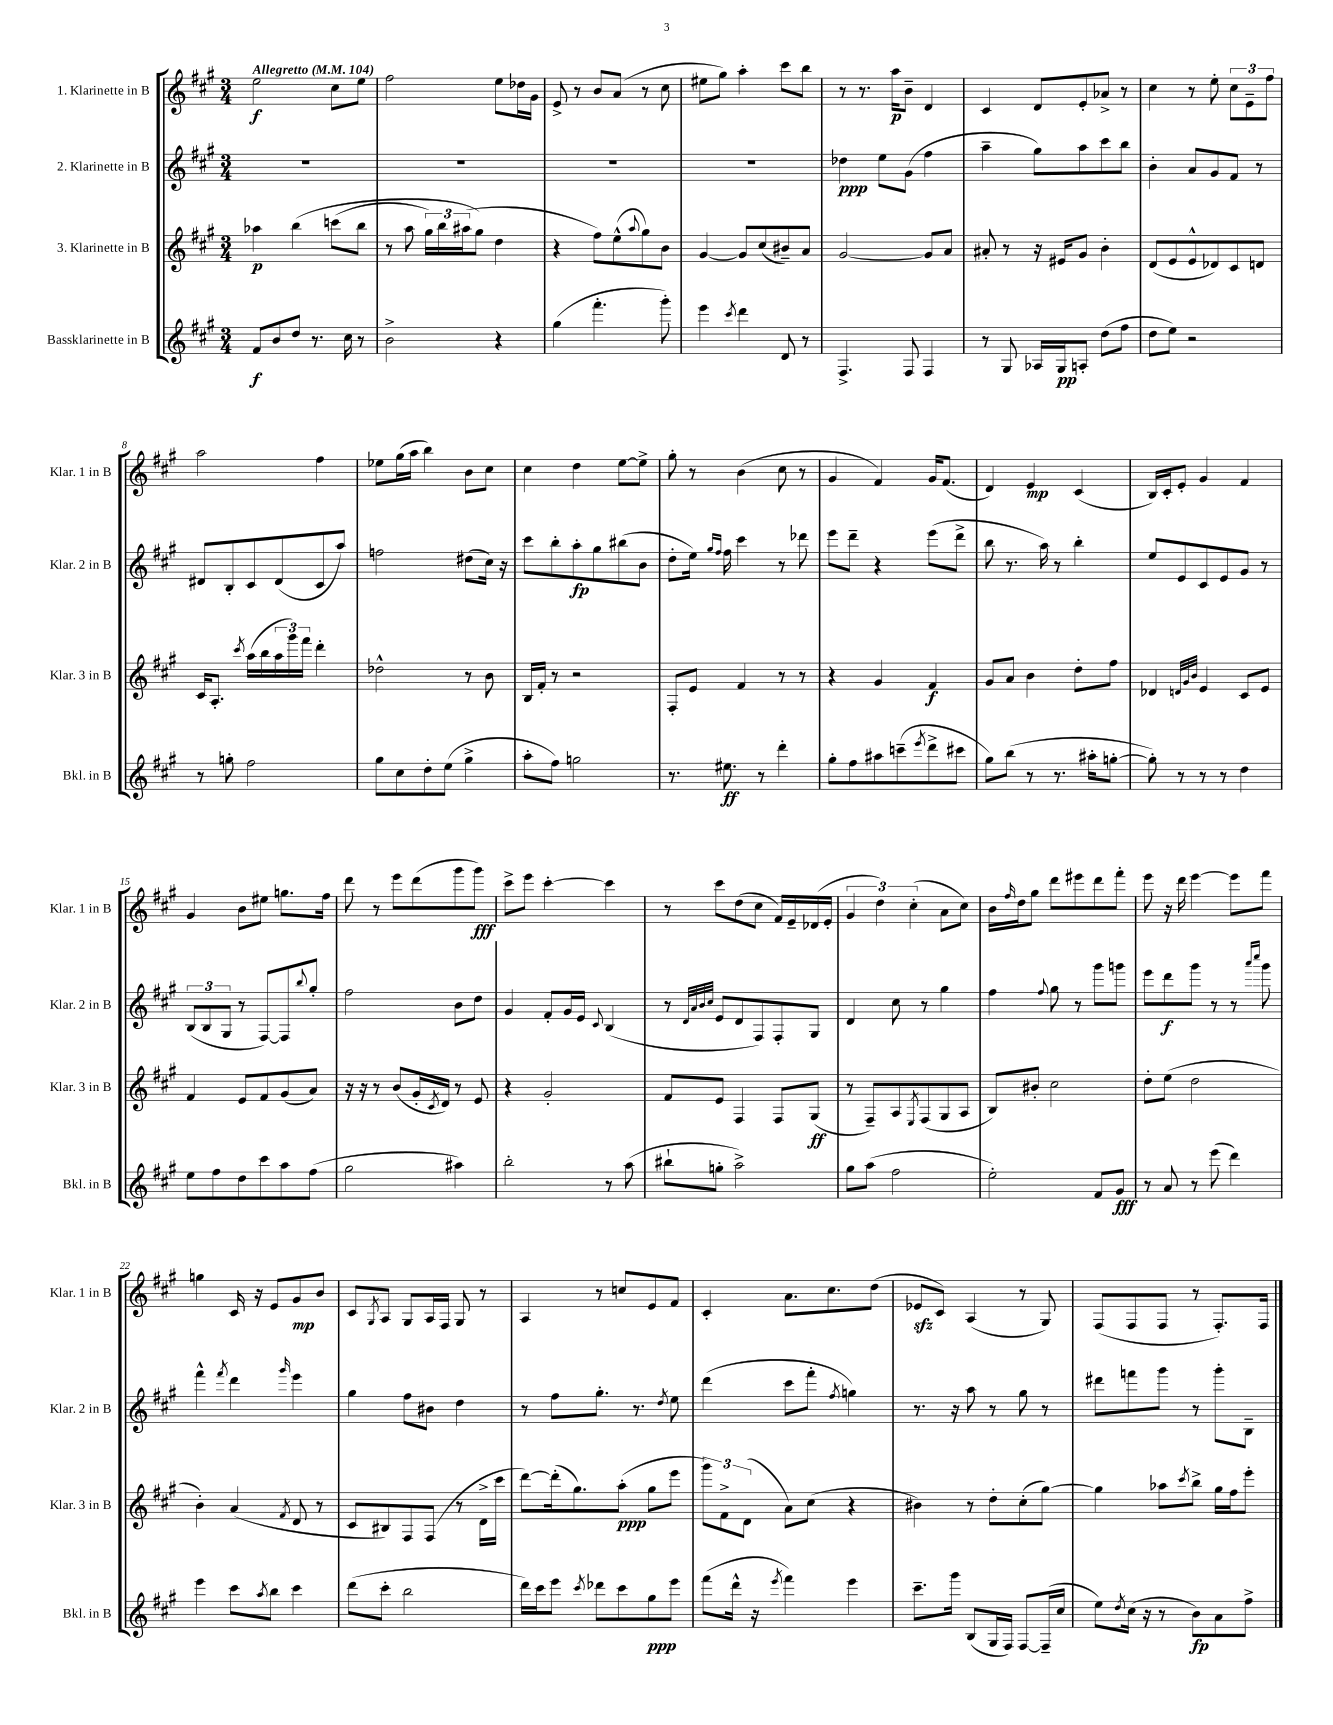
<<
\new StaffGroup <<
\new Staff = "s0" \with { instrumentName = "1. Klarinette in B" shortInstrumentName = "Klar. 1 in B" } {
    \clef treble \key a \major \numericTimeSignature \time 3/4 \tempo "Allegretto" 4 = 104
    e''2\f cis''8 e''8 |
    fis''2 e''8 des''16 gis'16 |
    e'8-> r8 b'8 a'8( r8 cis''8 |
    eis''8 gis''8) a''4-. cis'''8 b''8 |
    r8 r8. a''16\p b'8-- d'4 |
    cis'4 d'8 e'8-. aes'8-> r8 |
    cis''4 r8 e''8-. \tuplet 3/2 { cis''8 e'8-- fis''8 } |
    a''2 fis''4 |
    ees''8 gis''16( a''16 b''4) b'8 cis''8 |
    cis''4 d''4 e''8~ e''8-> |
    gis''8-. r8 b'4( cis''8 r8 |
    gis'4 fis'4) gis'16 fis'8.( |
    d'4) e'4\mp cis'4( |
    b16) cis'16-. e'8-. gis'4 fis'4 |
    gis'4 b'8 eis''8 g''8. fis''16 |
    d'''8 r8 e'''8 d'''8( gis'''8 gis'''8\fff) |
    cis'''8-> e'''8 cis'''4~-. cis'''4 |
    r8 cis'''8 d''8( cis''8 fis'16) e'16-- des'16( e'16-. |
    \tuplet 3/2 { gis'4 d''4) cis''4-.( } a'8 cis''8) |
    b'16 \grace { fis''16 } d''16 gis''8 d'''8 eis'''8 d'''8 fis'''8-. |
    e'''8 r16 d'''16 e'''4~ e'''8 fis'''8 |
    g''4 cis'16 r16 e'8 gis'8\mp b'8 |
    cis'8 \acciaccatura { gis8 } a8 gis8 a16 fis16 gis8 r8 |
    a4 r8 c''8 e'8 fis'8 |
    cis'4-. a'8. cis''8. d''8( |
    ees'8\sfz cis'8) a4( r8 gis8) |
    fis8( fis8 fis8 r8 fis8.-.) fis16 \bar "|." |
}
\new Staff = "s1" \with { instrumentName = "2. Klarinette in B" shortInstrumentName = "Klar. 2 in B" } {
    \clef treble \key a \major \numericTimeSignature \time 3/4
    R2. |
    R2. |
    R2. |
    R2. |
    des''4\ppp e''8 gis'8( fis''4 |
    a''4-- gis''8) a''8 cis'''8 b''8 |
    b'4-. a'8 gis'8 fis'8 r8 |
    dis'8 b8-. cis'8 dis'8( cis'8 a''8) |
    f''2 dis''8( cis''16) r16 |
    cis'''8 b''8-. a''8-.\fp gis''8 bis''8( b'8 |
    d''8-. e''16) \grace { gis''16 fis''16 } fis''16 cis'''4 r8 des'''8 |
    e'''8 d'''8-- r4 e'''8( d'''8-> |
    b''8 r8. a''16) r8 b''4-. |
    e''8 e'8 cis'8 e'8 gis'8 r8 |
    \tuplet 3/2 { b8( b8 gis8 } r8 fis8~) fis8 \appoggiatura { b''8 } gis''8-. |
    fis''2 b'8 d''8 |
    gis'4 fis'8-. gis'16 e'16 \appoggiatura { cis'8 } b4( |
    r8 \grace { d'32 a'32 b'32 cis''32 } e'8 d'8 fis8) fis8-. gis8 |
    d'4 cis''8 r8 gis''4 |
    fis''4 \appoggiatura { fis''8 } gis''8 r8 gis'''8 g'''8 |
    e'''8 d'''8\f gis'''8 r8 r8 \grace { a'''16 cis''''16 } gis'''8 |
    fis'''4-^ \acciaccatura { fis'''8 } d'''4 \grace { gis'''16 } e'''4 |
    gis''4 fis''8 bis'8 d''4 |
    r8 fis''8 gis''8.-. r8. \acciaccatura { d''8 } e''8 |
    d'''4( cis'''8 fis'''8-. \acciaccatura { fis''8 } g''4) |
    r8. r16 a''8 r8 gis''8 r8 |
    dis'''8 f'''8 gis'''8 r8 gis'''8-. b8-- \bar "|." |
}
\new Staff = "s2" \with { instrumentName = "3. Klarinette in B" shortInstrumentName = "Klar. 3 in B" } {
    \clef treble \key a \major \numericTimeSignature \time 3/4
    aes''4\p b''4\( c'''8( b''8 |
    r8 a''8 \tuplet 3/2 { gis''16) b''16 ais''16( } gis''8\) d''4 |
    r4 fis''8) e''8-^( \appoggiatura { a''8 } gis''8) b'8 |
    gis'4~ gis'8 cis''8( bis'8--) a'8 |
    gis'2~ gis'8 a'8 |
    ais'8-. r8 r16 eis'16 gis'8 b'4-. |
    d'8( e'8 e'8-^ des'8) cis'8 d'8 |
    cis'16 a8.-. \acciaccatura { cis'''8 } a''16( b''16 \tuplet 3/2 { a''16 gis'''16) fis'''16 } d'''4-. |
    des''2-^ r8 b'8 |
    b16 fis'16-. r8 r2 |
    fis8-. e'8 fis'4 r8 r8 |
    r4 gis'4 fis'4\f |
    gis'8 a'8 b'4 d''8-. fis''8 |
    des'4 \grace { d'32 gis'32 b'32 } e'4 cis'8 e'8 |
    fis'4 e'8 fis'8 gis'8( a'8) |
    r16 r16 r8 b'8( gis'16-. \acciaccatura { cis'8 } d'16) r8 e'8 |
    r4 gis'2-. |
    fis'8 e'8 fis4 fis8 gis8\ff( |
    r8 fis8--) a8 \acciaccatura { e8 } fis8( gis8 a8 |
    b8) bis'8-. cis''2 |
    d''8-. e''8( d''2 |
    b'4-.) a'4( \acciaccatura { fis'8 } d'8 r8 |
    cis'8 bis8) fis8 fis8( r8 d'16-> cis'''16 |
    d'''8~) d'''16-.( gis''8.) a''8-.\ppp( gis''8 e'''8 |
    \tuplet 3/2 { gis'''8) fis'8-> d'8( } a'8) cis''8( r4 |
    bis'4) r8 d''8-. cis''8-.( gis''8~) |
    gis''4 aes''8 \acciaccatura { cis'''8 } b''8-> gis''16 fis''16 e'''8-. \bar "|." |
}
\new Staff = "s3" \with { instrumentName = "Bassklarinette in B" shortInstrumentName = "Bkl. in B" } {
    \clef treble \key a \major \numericTimeSignature \time 3/4
    fis'8\f b'8 d''8 r8. cis''16 r8 |
    b'2-> r4 |
    gis''4( fis'''4.-. gis'''8-.) |
    e'''4 \acciaccatura { cis'''8 } d'''4 d'8 r8 |
    fis4.-> fis8 fis4 |
    r8 gis8 aes16 gis16\pp a8-. d''8( fis''8 |
    d''8 e''8) r2 |
    r8 g''8-. fis''2 |
    gis''8 cis''8 d''8-. e''8( gis''4-> |
    a''8-. fis''8) g''2 |
    r8. eis''8.\ff r8 d'''4-. |
    gis''8-. fis''8 ais''8 c'''8--( \acciaccatura { e'''8 } d'''8-> cis'''8 |
    gis''8) b''8( r8 r8. ais''16-. g''8~-. |
    g''8-.) r8 r8 r8 d''4 |
    e''8 fis''8 d''8 cis'''8 a''8 fis''8( |
    gis''2 ais''4) |
    b''2-. r8 a''8( |
    bis''8-! g''8-. a''2->) |
    gis''8 a''8( fis''2 |
    e''2-.) fis'8 gis'8\fff |
    r8 a'8 r8 e'''8( d'''4) |
    e'''4 cis'''8 \acciaccatura { a''8 } b''8 cis'''4 |
    d'''8( cis'''8-. b''2 |
    d'''16) cis'''16 e'''8 \acciaccatura { cis'''8 } des'''8 cis'''8 gis''8\ppp e'''8 |
    fis'''8( d'''16-^ r16 \acciaccatura { e'''8 } fis'''4) e'''4 |
    cis'''8.-- gis'''16 b8( gis16 fis16) fis8~ fis16--( cis''16 |
    e''8) \acciaccatura { d''8 } cis''16( r16 r8 b'8\fp) a'8 fis''8-> \bar "|." |
}
>>
>>
